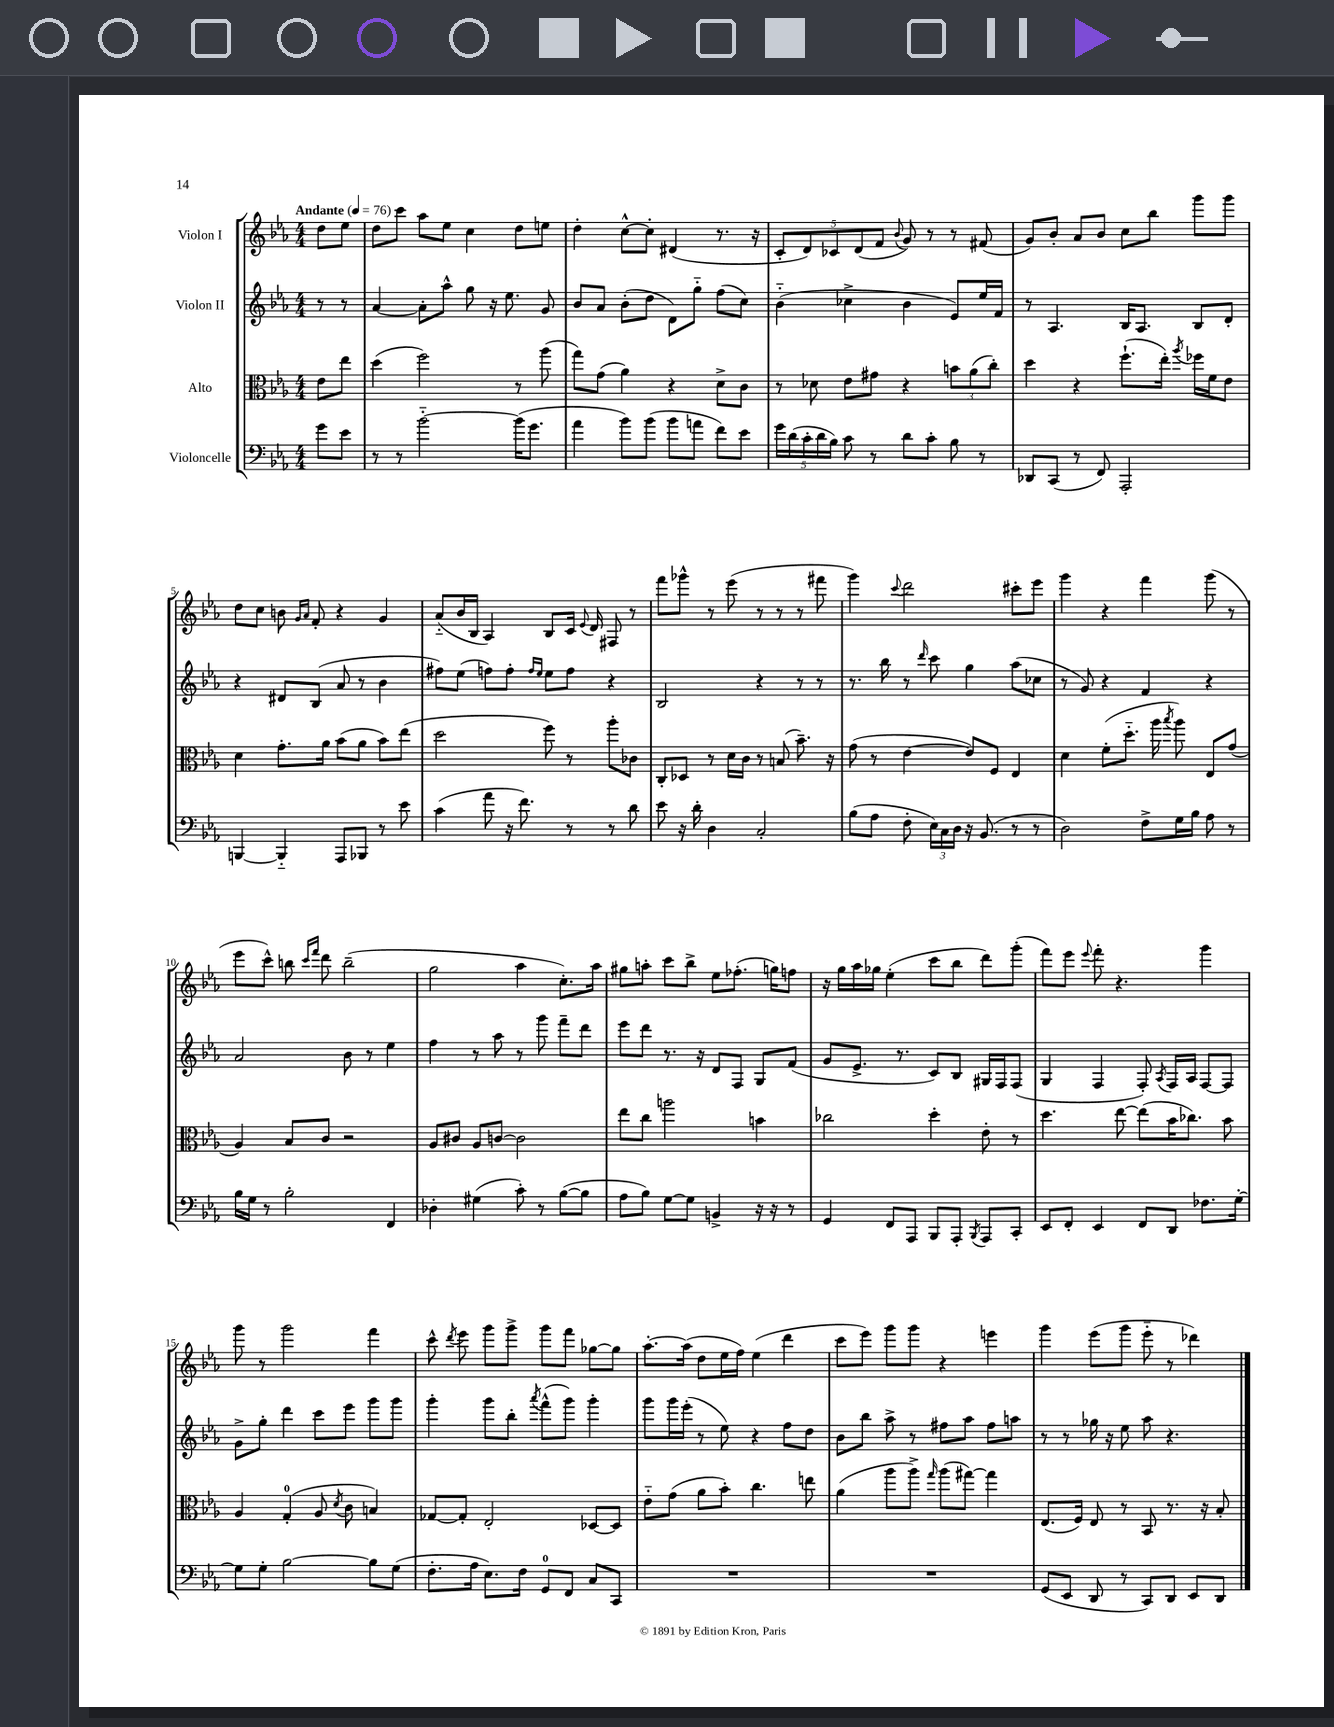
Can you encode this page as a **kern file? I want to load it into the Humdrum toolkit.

**kern	**kern	**kern	**kern
*part4	*part3	*part2	*part1
*staff4	*staff3	*staff2	*staff1
*I"Violoncelle	*I"Alto	*I"Violon II	*I"Violon I
*clefF4	*clefC3	*clefG2	*clefG2
*k[b-e-a-]	*k[b-e-a-]	*k[b-e-a-]	*k[b-e-a-]
*M4/4	*M4/4	*M4/4	*M4/4
*MM76	*MM76	*MM76	*MM76
=	=	=	=
!	!	!	!LO:TX:a:B:t=Andante
8g\L	8e-\L	8r	8dd\L
8e-\J	8ee-\J	8r	8ee-\J
=1	=1	=1	=1
8r	(4dd\	[4a-/	8dd\L
8r	.	.	8ccc\J
[2b-\	2ff\)	8a-'\L]	8aa-\L
.	.	8aa-^^\J	8ee-\J
.	.	8gg\	4cc\
.	.	16r	.
.	.	8.ee-\	.
(16b-\KL]	8r	.	8dd\L
8.g\J	.	.	.
.	(8aa-\	8g/	8een\J
=2	=2	=2	=2
4a-\	8gg\L)	8b-/L	4dd'\
.	(8g\J	8a-/J	.
8b-\L)	4a-\)	(8b-'\L	[8cc^^\L
(8b-\J	.	8dd\J	8cc'\J]
8b-\L	4r	8d\L)	(4d#X/
8an\J	.	8gg\J	.
8f\L)	8d^\L	(8ff\L	8.r
8e-\J	8c\J	8cc\J)	.
.	.	.	16r
=3	=3	=3	=3
20g\LL	8r	(4b-\	10c'/L
(20d\	.	.	.
20c'\	.	.	10d/)
.	8d-X\	.	.
20d\	.	.	.
20B-\JJ)	.	.	10c-X/
8c\	8e-\L	4cc-X^\	.
.	.	.	(10d/
8r	8g#X\J	.	.
.	.	.	10f/J
.	.	.	8qqb-/
8d\L	4r	4b-\	8g/)
8c'\J	.	.	8r
8B-\	12bn\L	8e-/L)	8r
.	(12a-\	.	.
8r	.	16ee-/L	(8f#X/
.	12cc'\J)	.	.
.	.	16f/JJ	.
=4	=4	=4	=4
8DD-X/L	4dd\	8r	8g/L)
(8CC/J	.	4.A-/	8b-'/J
8r	4r	.	8a-/L
8FF/)	.	.	8b-/J
2AAA-'/	(8.ff`\L	16B-/KL	8cc\L
.	.	8.A-/J	.
.	.	.	8bb-\J
.	16ee-'\Jk)	.	.
.	8qaa-/	.	.
.	16ff-X\LL	8B-/L	8ggg\L
.	16f\J	.	.
.	8e-\J	8d'/J	8ggg\J
!!LO:LB:g=z
=5	=5	=5	=5
[4BBBn/	4d\	4r	8dd\L
.	.	.	8cc\J
4BBB/]	8.g'\L	8d#X/L	8bn\
.	.	.	16qqg/LL
.	.	.	16qqa-/JJ
.	.	(8B-/J	8f'/
.	16a-\Jk	.	.
8AAA-/L	(8b-\L	8a-/	4r
8BBB-X/J	8a-\J	8r	.
8r	8b-\L)	4b-\	4g/
8e-\	(8ee-\J	.	.
=6	=6	=6	=6
(4c\	2dd\	8ff#X\L)	(8a-/L
.	.	(8ee-\J	16b-/L
.	.	.	16B-/JJ
8a-\	.	8ffn\L)	4A-/)
16r	.	8ff'\J	.
8.f\)	.	.	.
.	.	16qqff/LL	.
.	.	16qqee-/JJ	.
.	8ff\)	8ee-\L	8B-/L
8r	8r	8ff\J	16c/Jk
.	.	.	8qqe-/
.	.	.	16d/
8r	8aa-'\L	4r	8F#X/
8d\	8c-X\J	.	8r
=7	=7	=7	=7
8e-\	8C'/L	2B-/	8fff\L
16r	8D-X/J	.	8ggg-X^^\J
16d'\	.	.	.
4D\	8r	.	8r
.	16d\LL	.	(8eee-\
.	16c\JJ	.	.
2C'/	8r	4r	8r
.	(8Bn/	.	8r
.	8.b-~\)	8r	8r
.	.	8r	8fff#X\
.	16r	.	.
=8	=8	=8	=8
(8B-\L	(8g\	8.r	4ggg\)
8A-\J	8r	.	.
.	.	16bb-\	.
.	.	.	8qqccc/
8F'\	[4e-\	8r	2ddd\
.	.	16qqddd/	.
24E-\LL)	.	8ccc\	.
24C\	.	.	.
24D\JJ	.	.	.
16r	8e-/L])	4gg\	.
(8.BB-/	.	.	.
.	8F/J	.	.
8r	4E-/	(8aa-\L	8ccc#X'\L
8r	.	8cc-X\J	8eee-\J
=9	=9	=9	=9
2D\)	4d\	8r	4ggg\
.	.	8g/)	.
.	(8f'\L	4r	4r
.	8.dd\J	.	.
8F^\L	.	4f/	4fff\
.	16aa-\	.	.
.	8qbb-/	.	.
16G\L	8aa-\)	.	.
16B-\JJ	.	.	.
8A-\	8E-/L	4r	(8ggg\
8r	(8g/J	.	8r
!!LO:LB:g=z
=10	=10	=10	=10
16B-\LL	4A-/)	2a-/	8eee-\L
16G\JJ	.	.	.
8r	.	.	8ccc^^\J)
2B-'\	8B-/L	.	8bbn\
.	.	.	16qqccc/LL
.	.	.	16qqfff/JJ
.	8c/J	.	8ddd\
.	2r	8b-\	(2bb~\
.	.	8r	.
4FF/	.	4ee-\	.
=11	=11	=11	=11
4D-X'\	8A-/L	4ff\	2gg\
.	8c#X/J	.	.
(4G#X\	8A-/L	8r	.
.	[8cn/J	8aa-\	.
8c'\)	2c\]	8r	4aa-\
8r	.	8ggg\	.
([8B-\L	.	8fff~\L	8.cc'\L)
8B-\J]	.	8ddd\J	.
.	.	.	16aa-\Jk
=12	=12	=12	=12
8A-\L	8ee-\L	8eee-\L	8gg#X\L
8B-\J)	8cc\J	8ddd\J	8aan'\J
[8G\L	2aan\	8.r	8ccc\L
8G\J]	.	.	8bb-^\J
.	.	16r	.
4BBn^/	.	8d/L	8ee-\L
.	.	8F/J	(8.ff-X'\J
16r	4bn\	8G/L	.
16r	.	.	16ggn\KL)
8r	.	(8f/J	8ffn\J
=13	=13	=13	=13
4GG/	2cc-X\	8g/L	16r
.	.	.	16gg\LL
.	.	8.e-^/J	16aa-\
.	.	.	16gg-X\JJ
8FF/L	.	.	(4ee-'\
.	.	8.r	.
8AAA-/J	.	.	.
8BBB-/L	4dd'\	8c/L)	8ccc\L
8AAA-'/J	.	8B-/J	8bb-\J
8qBBB-/	.	.	.
8AAA-/L	8e-'\	16G#X/LL	8ddd\L)
.	.	16F/J	.
8CC'/J	8r	(8F/J	(8ggg'\J
=14	=14	=14	=14
8EE-/L	4.dd\	4G/	8fff\L)
8FF'/J	.	.	8eee-\J
.	.	.	8qqeee-/
4EE-/	.	4F/	8fff'\
.	[8ee-\	.	4.r
8FF/L	(8ee-\L]	8F'/)	.
.	.	8qA-/	.
8DD/J	16b-\K	16F/LL	.
.	8.cc-X\J)	16A-/JJ	.
8.F-X\L	.	[8F/L	4ggg\
.	8b-\	8F/J]	.
[16G'\Jk	.	.	.
!!LO:LB:g=z
=15	=15	=15	=15
8G\L]	4A-/	8g^\L	8ggg\
8G'\J	.	8gg'\J	8r
[2B-\	(4G'/	4ddd\	2ggg\
.	8A-/	8ccc\L	.
.	8qd/	.	.
.	8c\	8eee-\J	.
8B-\L]	4Bn/)	8ggg\L	4fff\
(8G\J	.	8ggg\J	.
=16	=16	=16	=16
8.F'\L	[8G-X/L	4ggg'\	8ccc^^\
.	.	.	8qddd/
.	8G-'/J]	.	8eee-\
16A-\Jk	.	.	.
8.E-\L)	2E-'/	8ggg\L	8ggg\L
.	.	8bb-'\J	8ggg^\J
16F\Jk	.	.	.
.	.	8qaaa-/	.
8GG/L	.	(8fff^^\L	8ggg\L
8FF/J	.	8ggg\J)	8fff\J
8C/L	[8D-X/L	4ggg'\	[8gg-X\L
8CC/J	8D-/J]	.	8gg-\J]
=17	=17	=17	=17
1r	8e-\L	8ggg\L	[8.aa-'\L
.	(8g\J	16ggg\L	.
.	.	(16eee-'\JJ	(16aa-\Jk]
.	8a-\L	8r	8dd\L
.	8b-'\J)	8ee-\)	16ee-\L
.	.	.	16ff\JJ)
.	4.cc\	4r	(4ee-\
.	.	8ff\L	4ddd\
.	8een\	8dd\J	.
=18	=18	=18	=18
1r	(4a-\	8b-\L	8ccc\L
.	.	8bb-\J	8eee-\J)
.	8aa-\L	8aa-^\	8ggg\L
.	8aa-^\J)	8r	8ggg\J
.	16qqgg/	.	.
.	(8aa-\L	8ff#X\L	4r
.	[8gg#X\J)	8aa-\J	.
.	4gg#\]	8ff#\L	4eeen\
.	.	8aan\J	.
=19	=19	=19	=19
(8GG/L	(8.E-/L	8r	4ggg\
8EE-/J	.	8r	.
.	16F/Jk)	.	.
8DD/	8E-/	16gg-X\	(8eee-\L
.	.	16r	.
8r	8r	8ee-\	8ggg\J
8CC/L)	8BB-/	8aa-\	8eee-\
8DD/J	8.r	4.r	8r
8EE-/L	.	.	4ddd-X\)
.	16r	.	.
8DD/J	8B-'/	.	.
==	==	==	==
*-	*-	*-	*-
